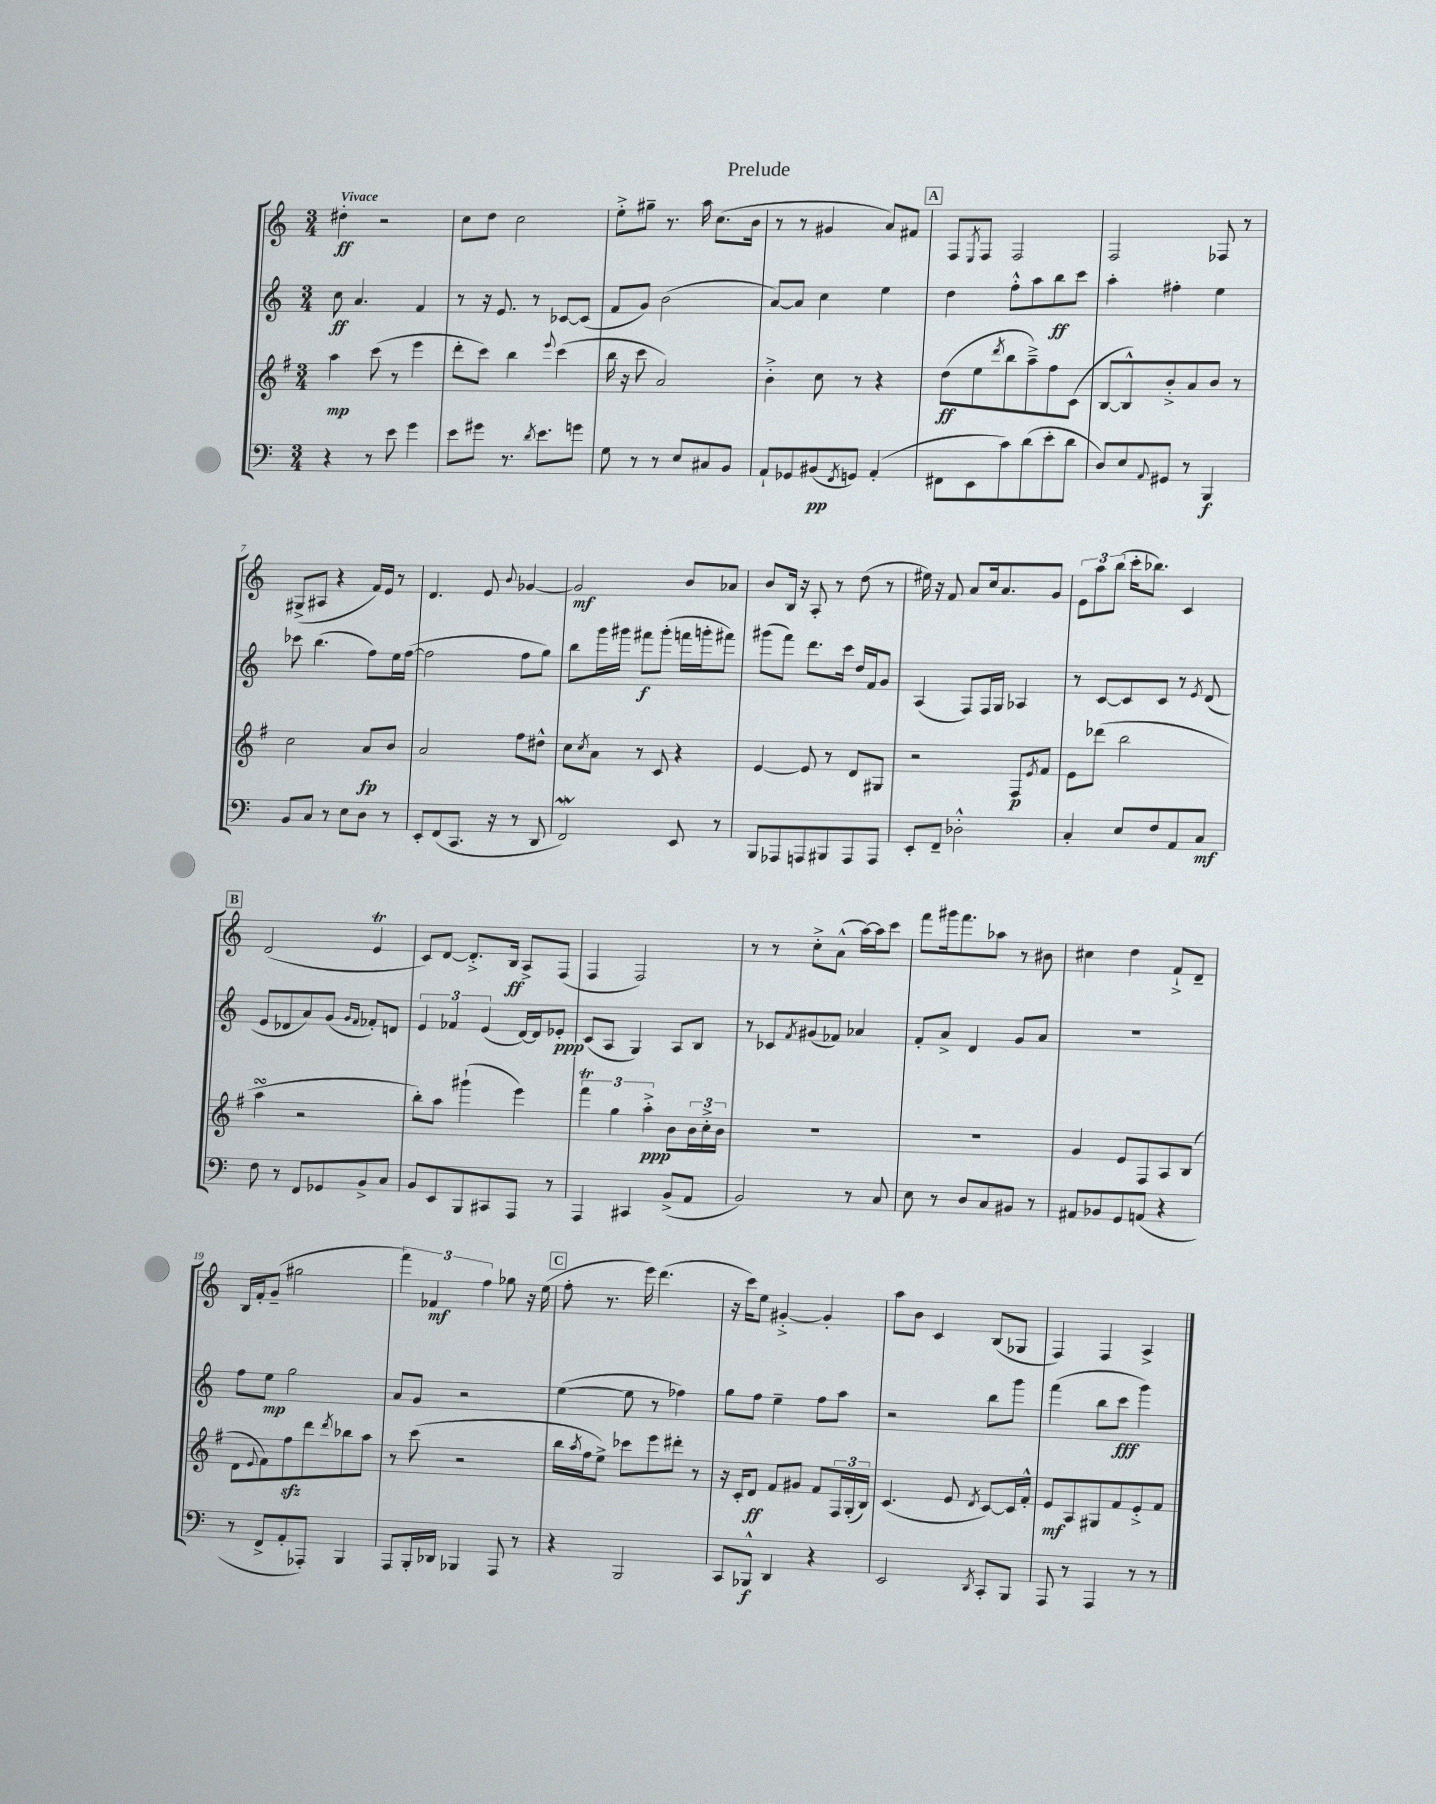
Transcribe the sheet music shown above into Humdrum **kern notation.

**kern	**kern	**kern	**kern
*staff4	*staff3	*staff2	*staff1
*clefF4	*clefG2	*clefG2	*clefG2
*k[]	*k[f#]	*k[]	*k[]
*M3/4	*M3/4	*M3/4	*M3/4
4r	4aa	8cc	4dd#'
.	.	4.a	.
8r	(8ccc	.	2r
8e	8r	.	.
4g	4eee	4f	.
=	=	=	=
8e	8ddd'	8r	8cc
8g#	8ccc)	16r	8dd
.	.	8.e	.
8.r	4bb	.	2cc
.	.	8r	.
8qd	.	.	.
8.e	.	.	.
.	8qqeee	.	.
.	(4ccc	[8c-	.
8g	.	(8c-]	.
=	=	=	=
8G	16bb	8f	8ee'^
.	16r	.	.
8r	8ccc	8g)	8gg#~
8r	2a)	(2b	8.r
8E	.	.	.
.	.	.	16aa
8C#	.	.	(8.cc
8BB	.	.	.
.	.	.	16b
=	=	=	=
8AA`	4b'^	[8a)	8r
8GG-	.	8a]	8r
(8BB#	8cc	4cc	4g#
8qFF	.	.	.
8GG)	8r	.	.
(4AA'	4r	4ee	8a)
.	.	.	8f#
=	=	=	=
8FF#	(8dd	4dd	8F
.	.	.	8qE
8EE	8ee	.	8F
.	8qddd	.	.
8c)	8bb	8ff'^^	2F
(8d	8aa~^)	8aa	.
8e'	8ff#	8bb	.
8d	(8c	8ccc	.
=	=	=	=
8D)	[8B	4aa'	2F
8E	8B^^])	.	.
8qqAA	.	.	.
8GG#	8b'^	4ff#'	.
8r	8a	.	.
4BBB	8b	4ee	8F-
.	8r	.	8r
=	=	=	=
8BB	2cc	8ccc-	(8G#^
8C	.	(4.bb	8A#
8r	.	.	4r
8E	.	.	.
8D	8a	8ff)	16f)
.	.	.	16e
8r	8b	16ee	8r
.	.	([16ff	.
=	=	=	=
8EE'	2a	2ff]	4.d
(8FF	.	.	.
8.CC	.	.	.
.	.	.	8e
16r	.	.	.
.	.	.	8qqb
8r	8ff#	8ff	[4g-
8DD	8dd#^^	8gg)	.
=	=	=	=
2FF)	8cc	8bb	2g-]
.	8qcc	.	.
.	8a	16ggg	.
.	.	16ggg#	.
.	8r	8fff#	.
.	8c	(8ggg#'	.
8EE	4r	16fff	8b
.	.	16ggg'	.
8r	.	8fff#)	8a-
=	=	=	=
8BBB	[4e	(8ggg#	8b
8AAA-	.	8fff)	16B
.	.	.	16r
8AAA	8e]	8.ddd	8A'
8BBB#	8r	.	8r
.	.	16ccc	.
8AAA	8d	16dd	(8dd
.	.	16f	.
8AAA	8G#	8g	8r
=	=	=	=
8EE'	2r	(4A	16ee#)
.	.	.	16r
8FF~	.	.	8f
2D-'^^	.	8F)	8a
.	.	16F	16cc
.	.	16G	8.a
.	8F#	4A-	.
.	8qe	.	.
.	8f#	.	8g
=	=	=	=
4C'	8e	8r	12e
.	.	.	12aa
.	(8ddd-	[8c	.
.	.	.	(12bb
8E	2bb	8c]	16ccc'
.	.	.	8.bb-)
8F	.	8c	.
8AA	.	8r	4c
.	.	8qe	.
8C	.	(8d	.
=	=	=	=
8F	4aa	8e	(2d
8r	.	8d-	.
8FF	2r	8a)	.
8GG-	.	(8g	.
.	.	16qqg	.
.	.	16qqf	.
8BB^	.	8f-')	4e
8C	.	8d	.
=	=	=	=
8BB	8bb')	6e	8c)
8EE	8aa	.	[8d
.	.	6f-	.
8BBB	(4ggg#`	.	8.d'^]
.	.	(6e	.
8CC#	.	.	.
.	.	.	16B
8AAA	4eee)	[16d)	8A^
.	.	16d]	.
8r	.	8e-'	(8F
=	=	=	=
4AAA	6fff#	(8c	4F
.	.	8A	.
.	6gg	.	.
4CC#	.	4G)	2F)
.	6aa'^	.	.
(8BB^	8b	8A	.
8AA	24b	8B	.
.	24cc'^	.	.
.	24b	.	.
=	=	=	=
2BB)	2.r	8r	8r
.	.	8c-	8r
.	.	8qf	.
.	.	(8g#	8cc'^
.	.	8f-)	(8a^^
8r	.	4a-	[16aa)
.	.	.	16aa]
8C	.	.	8ccc
=	=	=	=
8E	2.r	8f'	8fff
8r	.	8a^	16ggg#
.	.	.	8.fff
8D	.	4d	.
8C	.	.	8aa-
8BB#	.	8g	8r
8r	.	8a	8b#
=	=	=	=
8AA#	4g	2.r	4cc#
8BB-	.	.	.
8GG	8e	.	4dd
(8AA	8F#	.	.
4r	8A	.	8f`^
.	(8B	.	8d~
=	=	=	=
8r	8d	8ff	16B
.	.	.	16f'
.	8qqe	.	.
8FF^	8f#)	8ee	(8g~
8AA'	8ff#	2gg	2gg#
8AAA-')	8ddd	.	.
.	8qddd	.	.
4BBB	8bb-	.	.
.	8aa	.	.
=	=	=	=
8AAA	8r	8a	6fff)
16BBB'	(8ccc	8g	.
.	.	.	6f-
16DD-	.	.	.
4BBB-	2r	2r	.
.	.	.	6ff
8AAA	.	.	8gg-
8r	.	.	16r
.	.	.	(16ee
=	=	=	=
4r	16bb	([4ee	8ff'
.	8qaa	.	.
.	16ff#	.	.
.	8ee^)	.	8.r
2BBB	8ccc-	8ee]	.
.	.	.	16eee)
.	8eee	8r	(4.ddd
.	8ddd#'	4ff-)	.
.	8r	.	.
=	=	=	=
8CC	16r	8gg	16r
.	16c'	.	16ccc)
8BBB-^^	8d	8ff	8ee
4DD	8f#	4ee~	[4g#'^
.	8g#	.	.
4r	8f#	8ff	4g#']
.	24F#	8aa	.
.	(24G'	.	.
.	24B)	.	.
=	=	=	=
2EE	(4.c	2r	8aa
.	.	.	8b
.	.	.	4c
.	8e	.	.
8qDD	8qd	.	.
8CC'	[8c)	8bb	(8B
8BBB	16c]	8ggg	8G-
.	16f#'^^	.	.
=	=	=	=
8AAA	8e	(4fff	4F)
8r	8A	.	.
4AAA	8G#	8bb	4F
.	8f#	8ccc	.
8r	8e'^	4ggg)	4A^
8r	8f#	.	.
==	==	==	==
*-	*-	*-	*-
